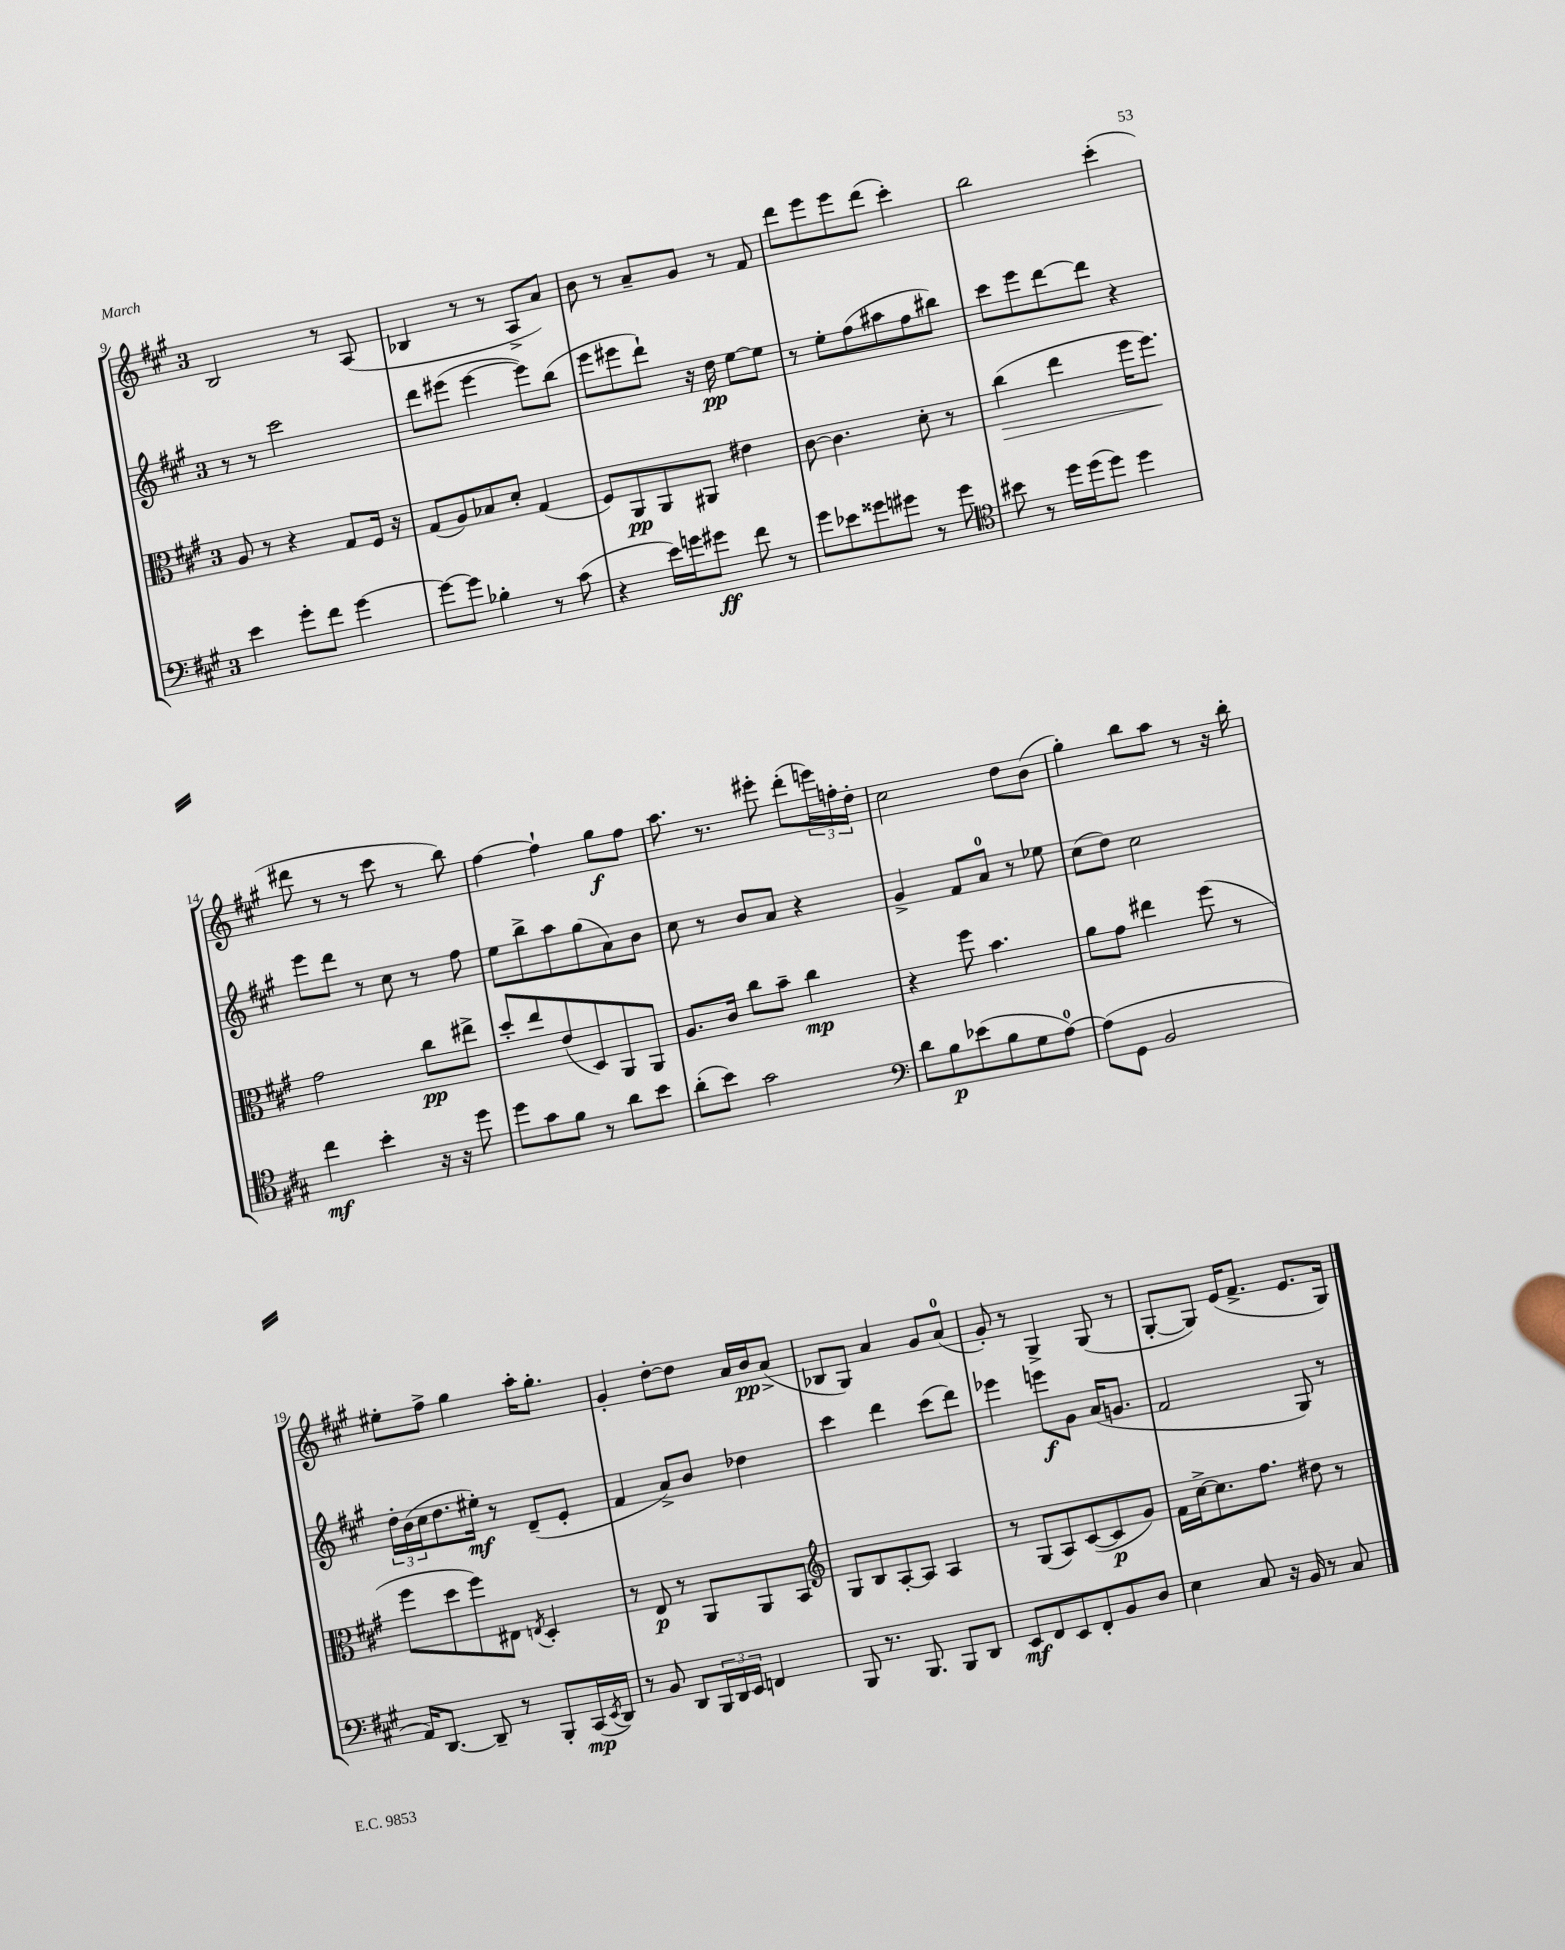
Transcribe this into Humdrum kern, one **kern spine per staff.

**kern	**dynam	**kern	**dynam	**kern	**dynam	**kern	**dynam
*part4	*part4	*part3	*part3	*part2	*part2	*part1	*part1
*staff4	*staff4	*staff3	*staff3	*staff2	*staff2	*staff1	*staff1
*clefF4	*	*clefC3	*	*clefG2	*	*clefG2	*
*k[f#c#g#]	*	*k[f#c#g#]	*	*k[f#c#g#]	*	*k[f#c#g#]	*
*M3/4	*	*M3/4	*	*M3/4	*	*M3/4	*
=9	=9	=9	=9	=9	=9	=9	=9
4e\	.	8A/	.	8r	.	2B/	.
.	.	8r	.	8r	.	.	.
8g#'\L	.	4r	.	2ccc#\	.	.	.
8f#\J	.	.	.	.	.	.	.
[4g#\	.	8G#/L	.	.	.	8r	.
.	.	16F#/Jk	.	.	.	(8A/	.
.	.	16r	.	.	.	.	.
=10	=10	=10	=10	=10	=10	=10	=10
8g#\L_	.	(8G#/L	.	8ddd\L	.	4B-X/	.
8g#\J]	.	8A/)	.	(8eee#X\J	.	.	.
4B-X'\	.	8B-X/	.	[4eee#\	.	8r	.
.	.	8d'/J	.	.	.	8r	.
8r	.	(4G#/	.	8eee#\L])	.	8A^/L	.
(8c#\	.	.	.	(8bb\J	.	8a/J)	.
=11	=11	=11	=11	=11	=11	=11	=11
4r	.	8F#/L)	.	8eee\L	.	8b\	.
.	.	8AA/	pp	8eee#X\	.	8r	.
16e\LL)	.	8AA/	.	8ddd`\J)	.	8a~/L	.
16gn\J	.	.	.	.	.	.	.
8g#X\J	ff	8AA#X/J	.	16r	.	8g#/J	.
.	.	.	.	16dd\	pp	.	.
8f#\	.	4e#X\	.	[8ee\L	.	8r	.
8r	.	.	.	8ee\J]	.	8f#/	.
=12	=12	=12	=12	=12	=12	=12	=12
8g#\L	.	[8c#\	.	8r	.	8ddd\L	.
8e-X\	.	4.c#\]	.	8ee'\L	.	8eee\	.
8g##X\	.	.	.	(8ff#\	.	8eee\	.
8g#X\J	.	.	.	8aa#X\	.	(8ddd\J	.
8r	.	8d'\	.	8ff#\	.	4ccc#'\)	.
8g#\	.	8r	.	8bb#X\J)	.	.	.
=13	=13	=13	=13	=13	=13	=13	=13
*clefC4	*	*	*	*	*	*	*
!	!	!	!LO:HP:b	!	!	!	!
8b#X\	.	(4cc#\	>	8ccc#\L	.	2bb\	.
8r	.	.	.	8eee\	.	.	.
16dd\LL	.	4ee\	.	[8ddd\	.	.	.
(16dd\J	.	.	.	.	.	.	.
8dd\J)	.	.	.	8ddd\J]	.	.	.
4dd\	.	16ff#\KL	.	4r	.	(4ccc#'\	.
.	.	8.ff#\J)	.	.	.	.	.
.	.	.	]	.	.	.	.
!!LO:LB:g=z
=14	=14	=14	=14	=14	=14	=14	=14
4cc#\	mf	2g#\	.	8eee\L	.	8ddd#X\	.
.	.	.	.	8ddd\J	.	8r	.
4b'\	.	.	.	8r	.	8r	.
.	.	.	.	8cc#\	.	8ccc#\	.
16r	.	8cc#\L	pp	8r	.	8r	.
16r	.	.	.	.	.	.	.
8dd\	.	8ee#X^\J	.	8ff#\	.	8bb\)	.
=15	=15	=15	=15	=15	=15	=15	=15
8dd\L	.	8dd'/L	.	8ee\L	.	[4ff#\	.
8g#\	.	8ee/	.	8bb^\	.	.	.
8f#\J	.	(8e/	.	8aa\	.	4ff#`\]	.
8r	.	8D/)	.	(8gg#\	.	.	.
8a\L	.	8AA/	.	8a\)	.	8gg#\L	f
8b\J	.	8AA/J	.	8b\J	.	8ff#\J	.
=16	=16	=16	=16	=16	=16	=16	=16
(8a'\L	.	8.A/L	.	8cc#\	.	8.aa\	.
8b\J)	.	.	.	8r	.	.	.
.	.	16c#/Jk	.	.	.	8.r	.
2g#\	.	8cc#\L	.	8b/L	.	.	.
.	.	8b~\J	.	8a/J	.	8eee#X'\	.
.	.	4cc#\	mp	4r	.	(8ddd'\L	.
.	.	.	.	.	.	24eeen\L)	.
.	.	.	.	.	.	24ffn'\	.
.	.	.	.	.	.	24dd'\JJ	.
=17	=17	=17	=17	=17	=17	=17	=17
*clefF4	*	*	*	*	*	*	*
8d\L	.	4r	.	4g#^/	.	2cc#\	.
8B\	p	.	.	.	.	.	.
(8e-X\	.	8ff#\	.	8f#/L	.	.	.
8B\	.	4.b\	.	8a/J	.	.	.
8G#\	.	.	.	8r	.	8dd\L	.
[8A\J)	.	.	.	8ee-X\	.	(8b\J	.
=18	=18	=18	=18	=18	=18	=18	=18
(8A\L]	.	8a\L	.	(8cc#\L	.	4gg#'\)	.
8GG#\J	.	8g#\J	.	8dd\J)	.	.	.
2BB/	.	4ee#X\	.	2cc#\	.	8bb\L	.
.	.	.	.	.	.	8aa\J	.
.	.	(8ff#\	.	.	.	8r	.
.	.	8r	.	.	.	16r	.
.	.	.	.	.	.	16bb'\	.
!!LO:LB:g=z
=19	=19	=19	=19	=19	=19	=19	=19
16AA/KL)	.	8ff#\L	.	24dd'\LL	.	8ee#X'\L	.
.	.	.	.	(24b\	.	.	.
[8.DD/J	.	.	.	.	.	.	.
.	.	.	.	24cc#\J	.	.	.
.	.	8dd\	.	8.dd\	.	8ff#^\J	.
8DD~/]	.	8ff#\)	.	.	.	4gg#\	.
.	.	.	.	16ee#X'\Jk)	mf	.	.
8r	.	8E#X\J	.	8r	.	.	.
.	.	8qEn/	.	.	.	.	.
8BBB'/L	.	4D'/	.	(8d~/L	.	16aa'\KL	.
.	.	.	.	.	.	8.gg#'\J	.
(16CC#/L	mp	.	.	8e'/J	.	.	.
8qEE/	.	.	.	.	.	.	.
16DD/JJ)	.	.	.	.	.	.	.
=20	=20	=20	=20	=20	=20	=20	=20
8r	.	8r	.	4f#/	.	4g#'/	.
8BB/	.	8E/	p	.	.	.	.
8DD/L	.	8r	.	8a^/L)	.	[8dd'\L	.
24BBB/L	.	8AA/L	.	8b/J	.	8dd\J]	.
24DD/	.	.	.	.	.	.	.
24EE/JJ	.	.	.	.	.	.	.
4FFn/	.	8AA/	.	4dd-X\	.	16a/LL	.
.	.	.	.	.	.	16b/J	pp
.	.	8BB/J	.	.	.	(8a^/J	.
=21	=21	=21	=21	=21	=21	=21	=21
*	*	*clefG2	*	*	*	*	*
8BBB/	.	8G#/L	.	4ccc#\	.	8B-X/L	.
8.r	.	8B/	.	.	.	8G#/J)	.
.	.	[8A'/	.	4ddd\	.	4a/	.
8.BBB/	.	.	.	.	.	.	.
.	.	8A/J]	.	.	.	.	.
8BBB/L	.	4A/	.	(8ccc#\L	.	8g#/L	.
8DD/J	.	.	.	8ddd\J)	.	(8a/J	.
=22	=22	=22	=22	=22	=22	=22	=22
8EE/L	mf	8r	.	4eee-X\	.	8g#'/)	.
8FF#/	.	(8G#/L	.	.	.	8r	.
8EE/	.	8A/)	.	8eeen\L	f	4G#^/	.
8FF#'/	.	([8c#/	.	8g#\J	.	.	.
8BB/	.	8c#/]	p	(16a/KL	.	(8G#/	.
.	.	.	.	8.gn/J	.	.	.
8D/J	.	8g#/J)	.	.	.	8r	.
=23	=23	=23	=23	=23	=23	=23	=23
4E\	.	16f#\LL	.	2f#/	.	[8G#'/L	.
.	.	[16cc#^\J	.	.	.	.	.
.	.	8.cc#\]	.	.	.	8G#/J])	.
8C#/	.	.	.	.	.	(16e/KL	.
.	.	8.ff#\J	.	.	.	8.f#^/J	.
16r	.	.	.	.	.	.	.
16BB/	.	.	.	.	.	.	.
8r	.	8dd#X\	.	8G#/)	.	8.e/L	.
8C#/	.	8r	.	8r	.	.	.
.	.	.	.	.	.	16G#/Jk)	.
==	==	==	==	==	==	==	==
*-	*-	*-	*-	*-	*-	*-	*-
